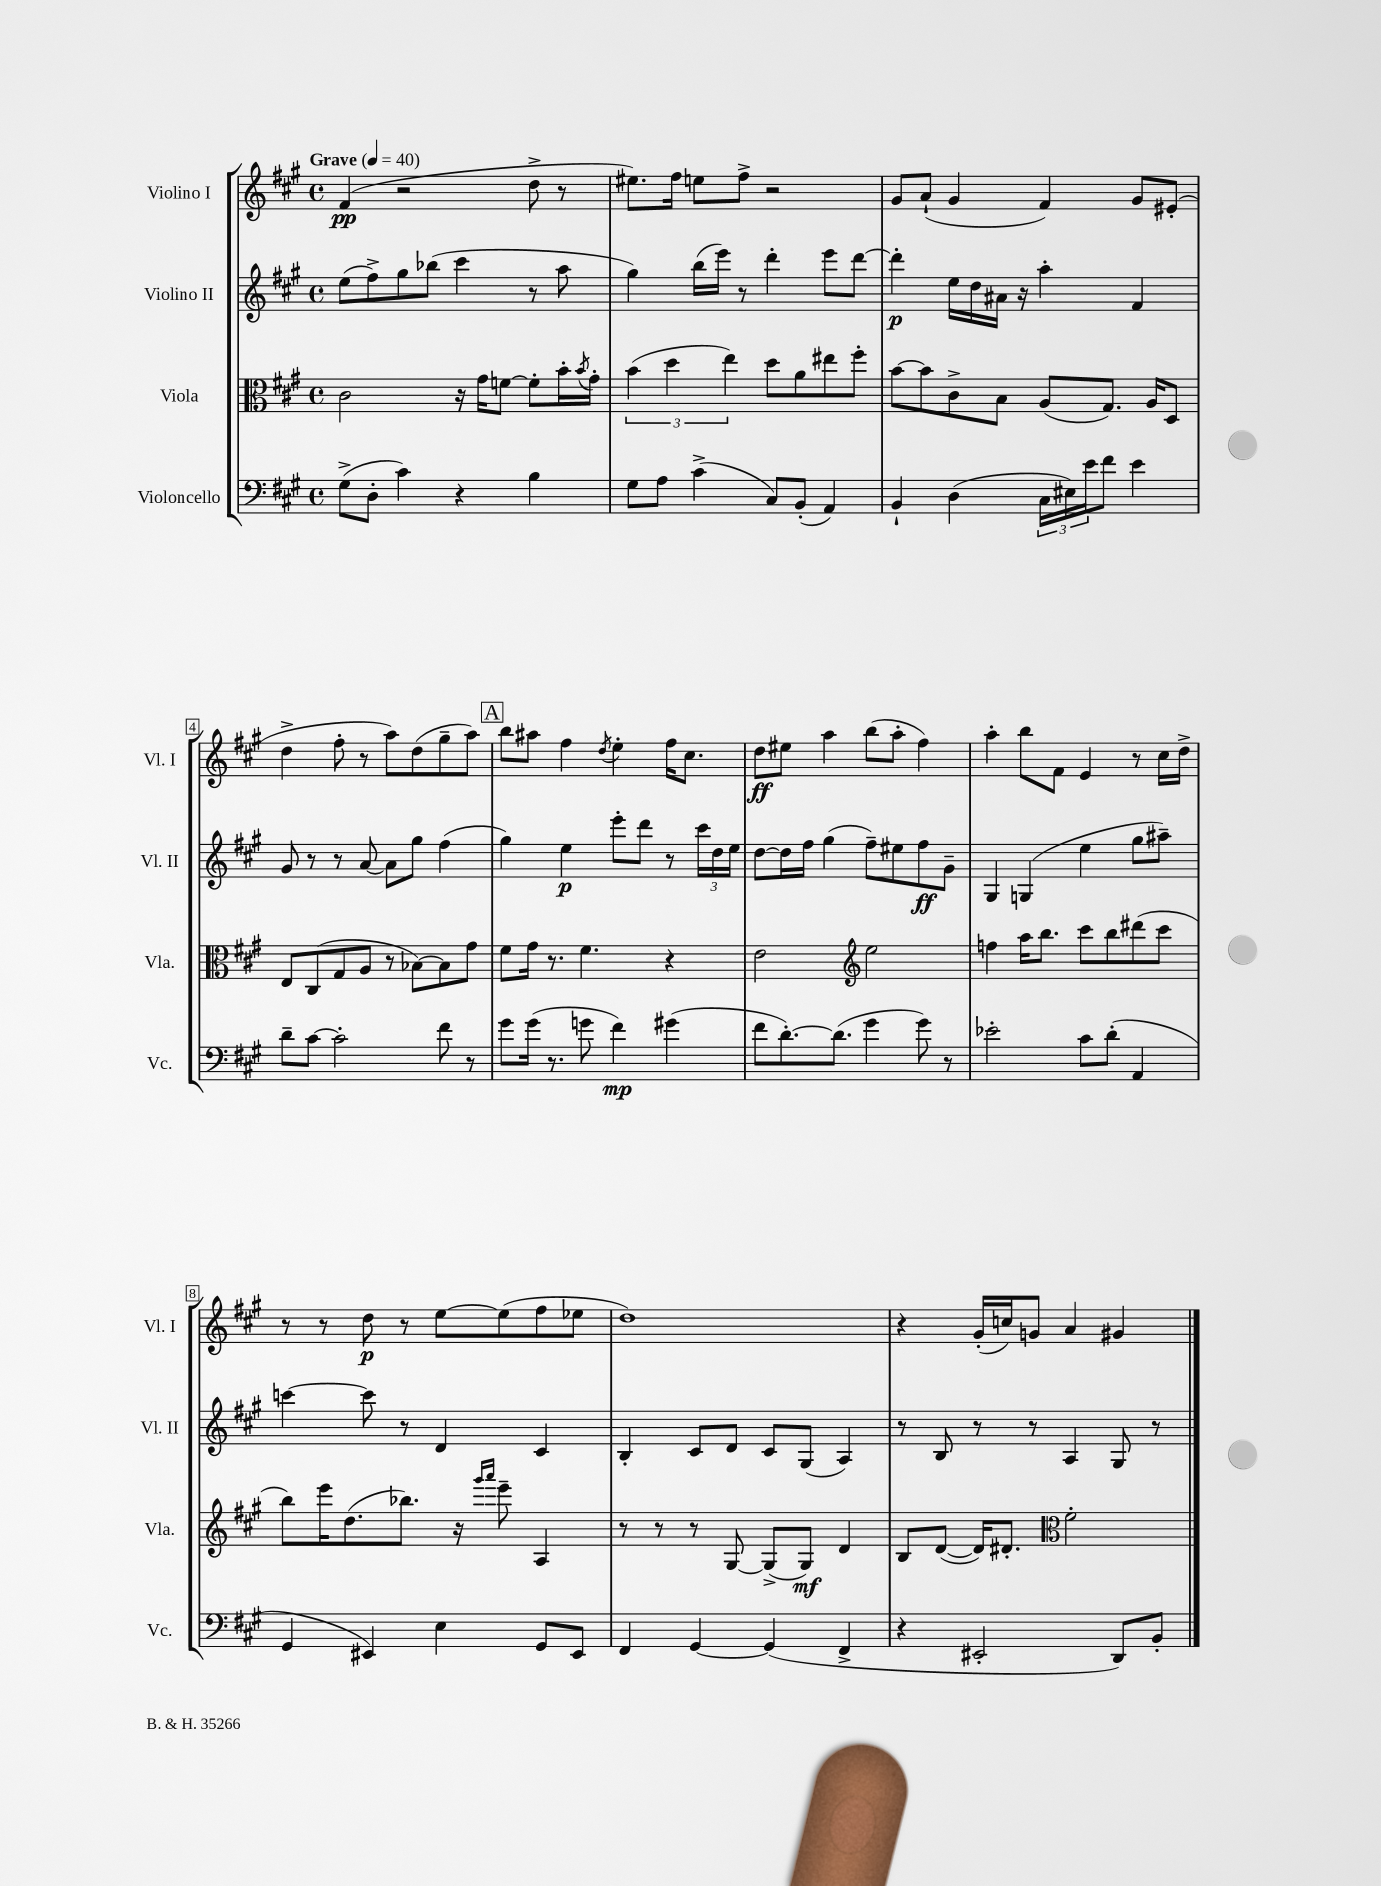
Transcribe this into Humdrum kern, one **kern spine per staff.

**kern	**kern	**kern	**kern
*staff4	*staff3	*staff2	*staff1
*clefF4	*clefC3	*clefG2	*clefG2
*k[f#c#g#]	*k[f#c#g#]	*k[f#c#g#]	*k[f#c#g#]
*M4/4	*M4/4	*M4/4	*M4/4
*met(c)	*met(c)	*met(c)	*met(c)
*MM40	*MM40	*MM40	*MM40
(8G#^	2c#	(8ee	(4f#
8D'	.	8ff#^)	.
4c#)	.	8gg#	2r
.	.	(8bb-	.
4r	16r	4ccc#	.
.	16g#	.	.
.	[8f	.	.
4B	8f']	8r	8dd^
.	16b'	8aa	8r
.	8qb	.	.
.	16g#'	.	.
=	=	=	=
8G#	(6b	4gg#)	8.ee#)
8A	.	.	.
.	6dd	.	.
.	.	.	16ff#
(4c#^	.	(16bb	8ee
.	.	16eee)	.
.	6ee)	.	.
.	.	8r	8ff#^
8C#)	8dd	4ddd'	2r
(8BB'	8a	.	.
4AA)	8ee#	8eee	.
.	8ff#'	[8ddd	.
=	=	=	=
4BB`	[8b	4ddd']	8g#
.	8b]	.	(8a`
(4D	8c#^	16ee	4g#
.	.	16dd	.
.	8B	16a#	.
.	.	16r	.
24C#	(8A	4aa'	4f#)
24E#)	.	.	.
24e	.	.	.
8f#	8.G#)	.	.
4e	.	4f#	8g#
.	16A	.	.
.	8D	.	(8e#'
=	=	=	=
8d~	8E	8g#	4dd^
[8c#	(8C#	8r	.
2c#']	8G#	8r	8ff#'
.	8A	[8a	8r
.	8r	8a]	8aa)
.	[8B-)	8gg#	(8dd
8f#	8B-]	(4ff#	8gg#~
8r	8g#	.	8aa)
=	=	=	=
8g#	8f#	4gg#)	8bb
(16g#	16g#	.	8aa#
8.r	8.r	.	.
.	.	4ee	4ff#
8g	4.f#	.	.
.	.	.	8qdd
4f#)	.	8eee'	4ee'
.	.	8ddd	.
(4g#	4r	8r	16ff#
.	.	.	8.cc#
.	.	24ccc#	.
.	.	24dd	.
.	.	24ee	.
=	=	=	=
8f#	2e	[8dd	8dd
[8.d')	.	16dd]	8ee#
.	.	16ff#	.
.	.	(4gg#	4aa
(8.d]	.	.	.
*	*clefG2	*	*
4g#	2ee	8ff#~)	(8bb
.	.	8ee#	8aa'
8g#)	.	8ff#	4ff#)
8r	.	8g#~	.
=	=	=	=
2e-'	4ff	4G#	4aa'
.	16aa	(4G	8bb
.	8.bb	.	.
.	.	.	8f#
8c#	8ccc#	4ee	4e
(8d'	8bb	.	.
4AA	(8ddd#	8gg#	8r
.	8ccc#	8aa#~)	16cc#
.	.	.	16dd^
=	=	=	=
4GG#	8bb)	[4ccc	8r
.	16eee	.	8r
.	(8.dd	.	.
4EE#)	.	8ccc]	8dd
.	8.bb-)	8r	8r
4E	.	4d	[8ee
.	16r	.	.
.	16qqggg#	.	.
.	16qqaaa	.	.
.	8eee~	.	(8ee]
8GG#	4A	4c#	8ff#
8EE#	.	.	8ee-
=	=	=	=
4FF#	8r	4B'	1dd)
.	8r	.	.
[4GG#	8r	8c#	.
.	[8G#	8d	.
(4GG#]	(8G#^]	8c#	.
.	8G#)	(8G#	.
4FF#^	4d	4A)	.
=	=	=	=
4r	8B	8r	4r
.	([8d	8B	.
2EE#'	16d])	8r	(16g#'
.	8.d#'	.	16cc)
.	.	8r	8g
*	*clefC3	*	*
.	2f#'	4A	4a
8DD)	.	8G#	4g#
8BB'	.	8r	.
==	==	==	==
*-	*-	*-	*-
